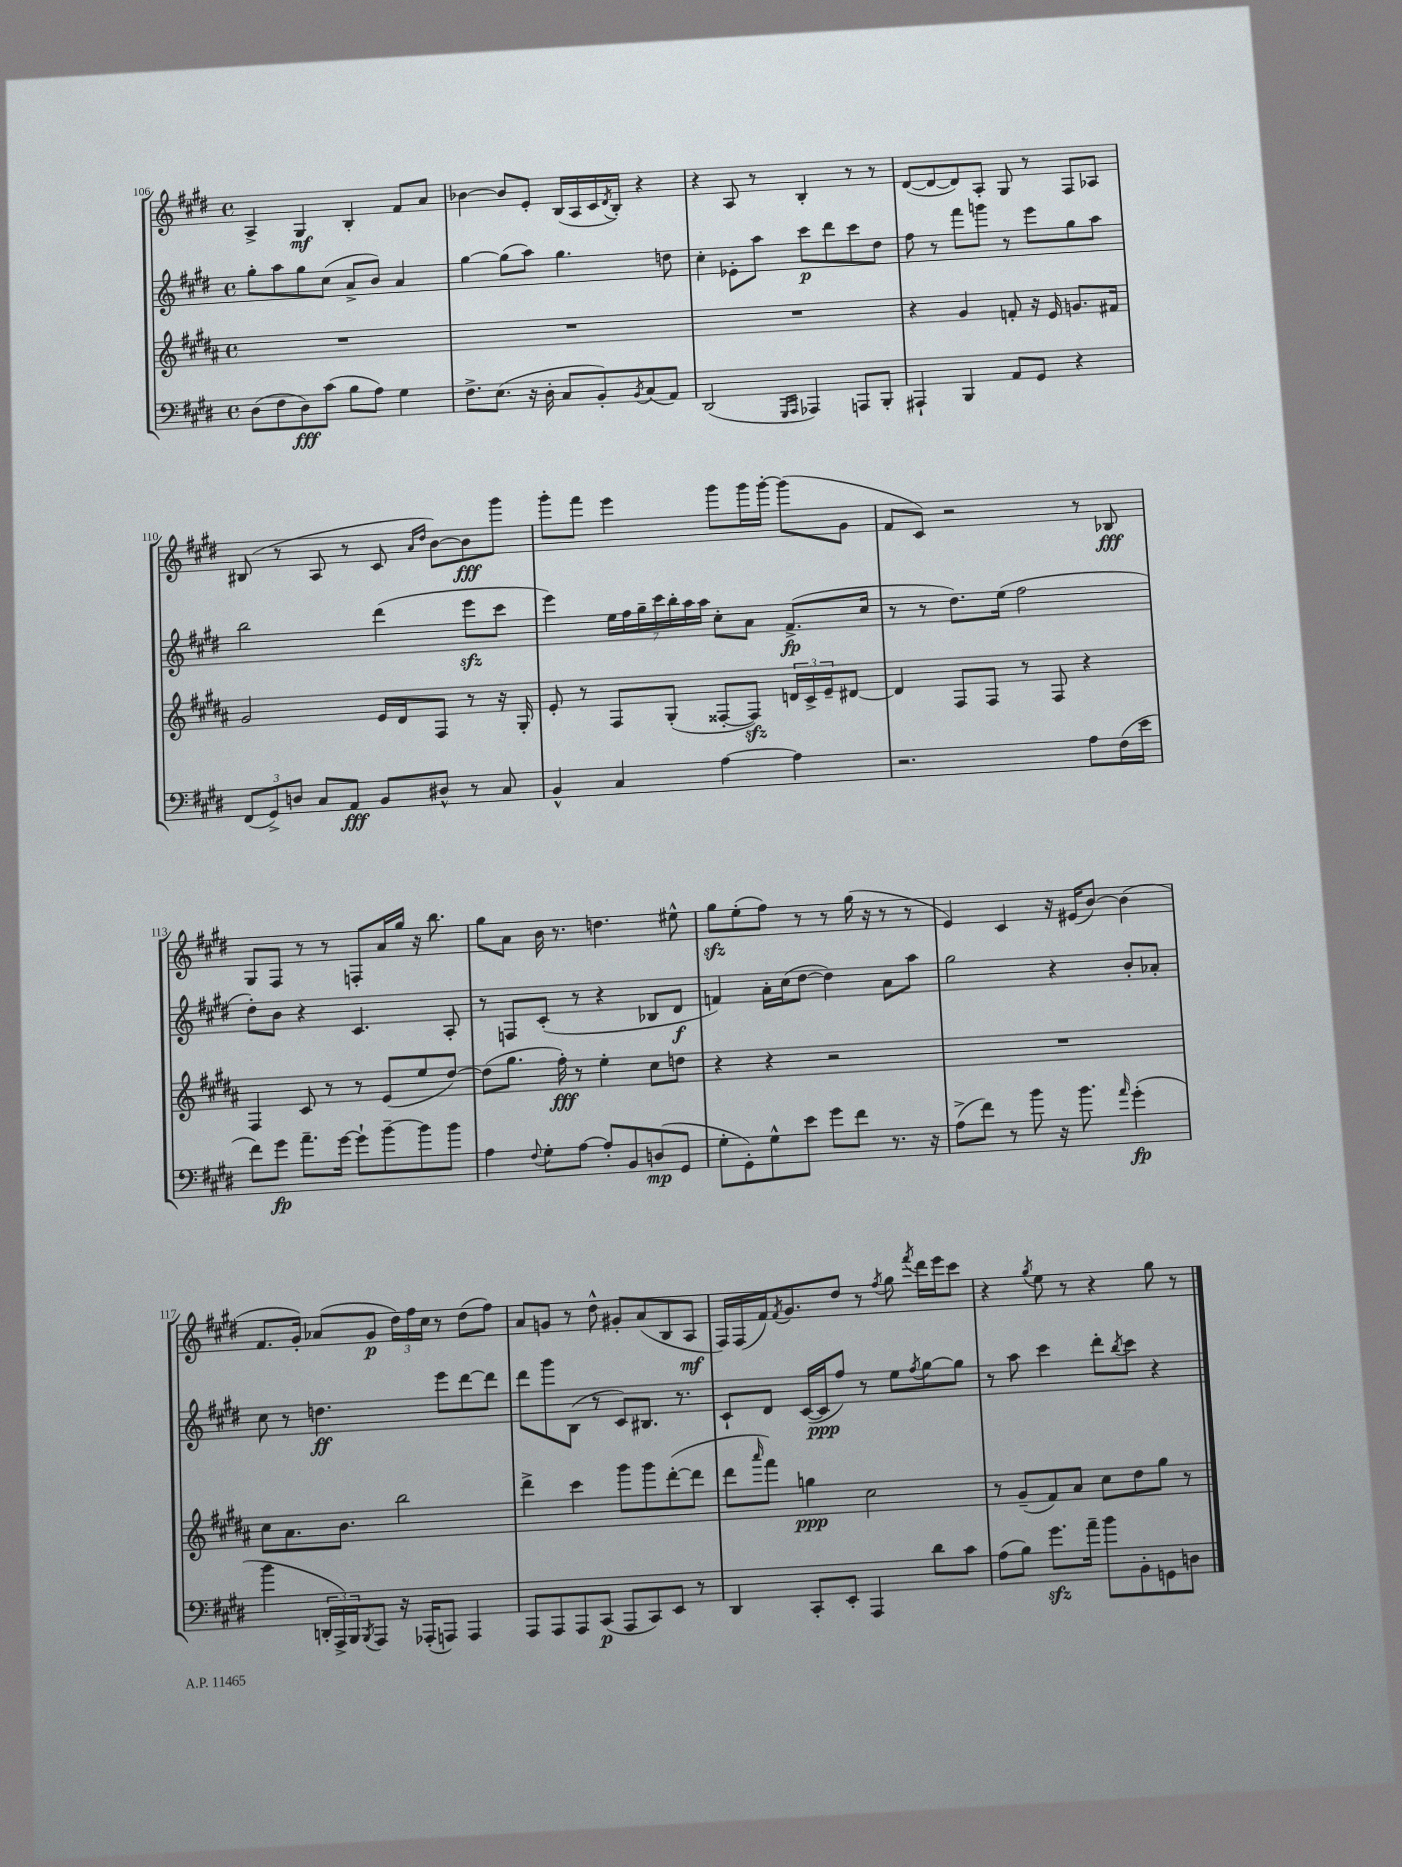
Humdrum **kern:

**kern	**kern	**kern	**kern
*staff4	*staff3	*staff2	*staff1
*clefF4	*clefG2	*clefG2	*clefG2
*k[f#c#g#d#]	*k[f#c#g#d#a#]	*k[f#c#g#d#]	*k[f#c#g#d#]
*M4/4	*M4/4	*M4/4	*M4/4
*met(c)	*met(c)	*met(c)	*met(c)
(8D#	1r	8gg#'	4A^
8F#	.	8aa	.
8D#)	.	8gg#	4G#
(8c#	.	(8cc#	.
8B	.	8a^	4B'
8A)	.	8b)	.
4G#	.	4a	8f#
.	.	.	8a
=	=	=	=
8.F#^	1r	[4gg#	[4b-
(8.E	.	.	.
.	.	(8gg#]	8b-]
16r	.	8aa)	8e'
16D#'	.	.	.
8C#	.	4.gg#	(16B
.	.	.	16A
8BB')	.	.	16c#
.	.	.	8qd#
.	.	.	16B')
8qBB	.	.	.
(8C#	.	.	4r
8AA)	.	8dd	.
=	=	=	=
(2DD#	1r	4cc#'	4r
.	.	8e-'	8A
.	.	8aa	8r
16qqGGG#	.	.	.
16qqAAA	.	.	.
4AAA-)	.	8ccc#	4B'
.	.	8ddd#	.
8AAA	.	8ccc#	8r
8BBB'	.	8dd#	8r
=	=	=	=
4AAA#`	4r	8ff#	([8d#
.	.	8r	8d#_
4BBB	4g#	8fff#	8d#])
.	.	8ggg	8A'
8AA	8f'	8r	8G#
8GG#	16r	8eee	8r
.	16e	.	.
4r	8.g	8gg#	8F#
.	.	8aa	8A-
.	16f#	.	.
=	=	=	=
(12FF#	2g#	2bb	(8B#
12GG#^)	.	.	.
.	.	.	8r
12D	.	.	.
8C#	.	.	8A
8AA	.	.	8r
8BB	16e	(4ddd#	8c#
.	16d#	.	.
.	.	.	16qqa
.	.	.	16qqdd#
8D#^^	8F#	.	[8b)
8r	8r	8eee	8b]
8C#	16r	8ccc#	8ggg#
.	16G#'	.	.
=	=	=	=
4BB^^	8e'	4eee)	8ggg#'
.	8r	.	8fff#
4C#	8F#	28ee	4eee
.	.	28ff#	.
.	.	28gg#~	.
.	.	28ccc#	.
.	(8G#'	.	.
.	.	28bb'	.
.	.	28aa	.
.	.	28aa	.
[4A	[8F##'	8cc#'	8ggg#
.	8F##])	8a	16ggg#
.	.	.	[16ggg#'
4A]	24d	(8.f#^	(8ggg#]
.	24c#^	.	.
.	24e~	.	.
.	[8d#	.	8g#
.	.	16cc#	.
=	=	=	=
2.r	4d#]	8r	8f#
.	.	8r	8c#)
.	8F#	8.dd#)	2r
.	8F#	.	.
.	.	(16ee	.
.	8r	2ff#	.
.	8F#	.	.
8A	4r	.	8r
(16F#	.	.	8B-
16e	.	.	.
=	=	=	=
8f#)	4F#	8dd#')	8G#
8g#	.	8b	8F#
8.a~	8c#	4r	8r
.	8r	.	8r
[16g#	.	.	.
8g#`]	8r	4.c#	8F'
[8b~	(8e	.	16a
.	.	.	16gg#
8b]	8ee	.	16r
.	.	.	8.bb
8b	[8dd#)	8A'	.
=	=	=	=
4A	(8dd#]	8r	8gg#
.	8.gg#	8F	8a
8qqF#	.	.	.
8G#'	.	(8c#'	16b
.	16ff#')	.	8.r
[8A	8r	8r	.
8A']	4ee'	4r	4.dd
8BB	.	.	.
(8D	8cc#	8B-	.
8GG#	8dd	8d#	8ee#^^
=	=	=	=
8G#'	4r	4f)	8gg#
8GG#')	.	.	(8ee'
8G#^^	4r	16a'	8ff#)
.	.	(16cc#	.
8e	.	[8dd#	8r
8g#	2r	4dd#])	8r
8f#	.	.	(16gg#
.	.	.	16r
8.r	.	8a	8r
.	.	8aa	8r
16r	.	.	.
=	=	=	=
(8A^	1r	2gg#	4e)
8f#)	.	.	.
8r	.	.	4c#
8b	.	.	.
16r	.	4r	16r
8.b	.	.	(16e#
.	.	.	[8b)
16qqa	.	.	.
(4g#'	.	8b'	(4b]
.	.	8a-'	.
=	=	=	=
4b	8cc#	8cc#	8.f#
.	8.a#	8r	.
.	.	.	16g#')
24DD'	.	4.dd	(8a-
24AAA^)	.	.	.
.	8.b	.	.
24BBB	.	.	.
8qBBB	.	.	.
8AAA	.	.	8g#
16r	2bb	.	24dd#)
.	.	.	24ff#
(16AAA-'	.	.	.
.	.	.	24cc#
8AAA)	.	8eee	8r
4AAA	.	[8ddd#	(8dd#
.	.	8ddd#]	8ff#)
=	=	=	=
8AAA	4ddd#^	8ddd#	8a
8AAA	.	8ggg#	8g
8AAA	4ccc#	(8B	8r
(8CC#	.	8r	8dd#^^
8AAA	8ggg#	8c#)	8g#'
8CC#)	8ggg#	8.B#	(8a
8EE	([8ddd#'	.	8B
.	.	8.r	.
8r	8ddd#]	.	8A
=	=	=	=
4DD#	8ddd#	8c#`	16F#)
.	.	.	(16F#
.	16qqaaa#	.	.
.	8fff#)	8d#	16f#)
.	.	.	8qf#
.	.	.	8.g#
8CC#'	4gg	([16c#	.
.	.	16c#]	.
8EE'	.	8ff#)	8dd#
4AAA	2cc#	8r	8r
.	.	.	8qff#
.	.	8ee	8gg#
.	.	8qff#	8qfff#
8d#	.	[8gg#	16ddd#
.	.	.	16eee
8c#	.	8gg#]	8ccc#
=	=	=	=
(8A	8r	8r	4r
8B)	(8g#~	8aa	.
.	.	.	8qgg#
8.g#	8f#)	4ccc#	8ee
.	8a#	.	8r
16a~	.	.	.
8b	8cc#	8ddd#'	4r
.	.	8qbb	.
8BB'	8dd#	8ccc#	.
8GG	8gg#	4r	8gg#
8D	8r	.	8r
==	==	==	==
*-	*-	*-	*-
